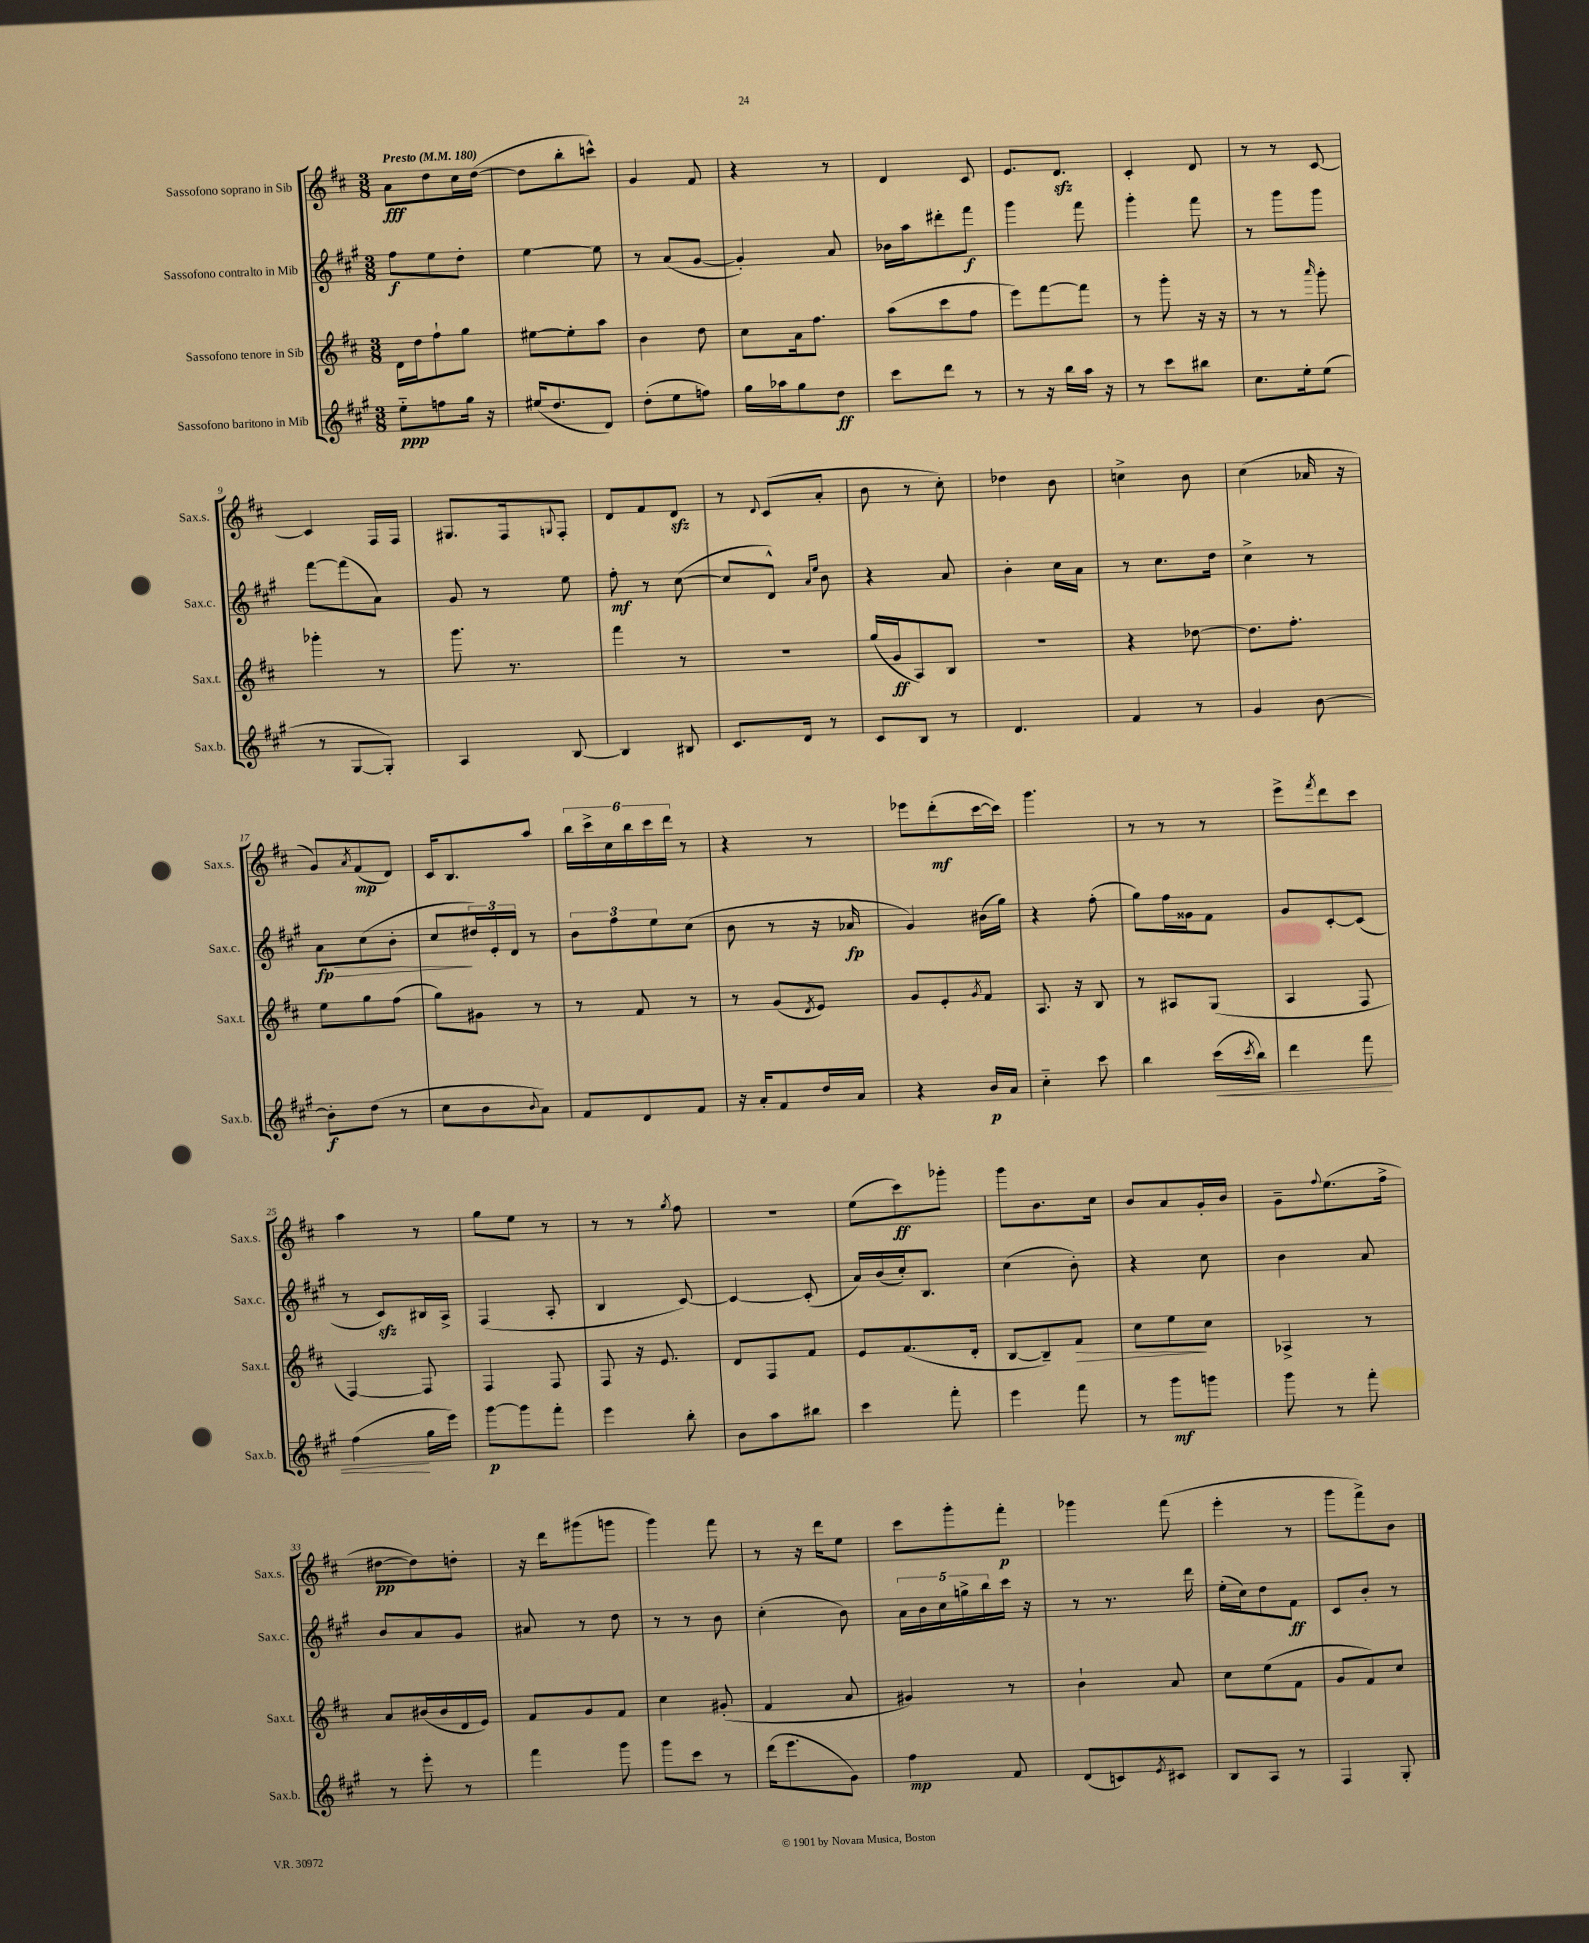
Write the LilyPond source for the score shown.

<<
\new StaffGroup <<
\new Staff = "s0" \with { instrumentName = "Sassofono soprano in Sib" shortInstrumentName = "Sax.s." } {
    \clef treble \key d \major \numericTimeSignature \time 3/8 \tempo "Presto" 4 = 180
    a'8\fff d''8 cis''16 d''16~( |
    d''8 b''8-. c'''8-^) |
    g'4 fis'8 |
    r4 r8 |
    d'4 cis'8 |
    e'8. d'8.\sfz |
    cis'4-. d'8 |
    r8 r8 cis'8~ |
    cis'4 fis16 fis16 |
    gis8. fis16 \appoggiatura { g8 } fis8-. |
    d'8 fis'8 d'8\sfz |
    r8 \appoggiatura { d'8 } cis'8( a'8-. |
    b'8 r8 cis''8-.) |
    des''4 b'8 |
    c''4-> b'8 |
    cis''4( aes'16 r16 |
    g'8) \acciaccatura { a'8 } fis'8\mp( d'8) |
    cis'16 b8. a''8 |
    \tuplet 6/4 { b''16 cis'''16-> cis''16 b''16 cis'''16 d'''16 } r8 |
    r4 r8 |
    ees'''8 d'''8-.\mf( cis'''16~ cis'''16) |
    g'''4. |
    r8 r8 r8 |
    e'''8-> \acciaccatura { fis'''8 } d'''8 cis'''8 |
    a''4 r8 |
    g''8 e''8 r8 |
    r8 r8 \acciaccatura { g''8 } fis''8 |
    R4. |
    e''8( cis'''8\ff) ges'''8-. |
    g'''8 b'8. cis''16 |
    b'8 a'8 g'16-. b'16 |
    g'8-- \appoggiatura { fis''8 } e''8.( fis''16-> |
    dis''8~\pp dis''8) d''8-. |
    r16 d'''16 gis'''8( g'''8 |
    g'''4) fis'''8 |
    r8 r16 d'''16 e''8 |
    cis'''8 g'''8-. fis'''8-.\p |
    ges'''4 fis'''8( |
    e'''4-. r8 |
    g'''8 fis'''8->) b'8 \bar "|." |
}
\new Staff = "s1" \with { instrumentName = "Sassofono contralto in Mib" shortInstrumentName = "Sax.c." } {
    \clef treble \key a \major \numericTimeSignature \time 3/8
    fis''8\f e''8 d''8-. |
    e''4~ e''8 |
    r8 a'8( gis'8~ |
    gis'4-.) a'8 |
    bes'16 a''16 dis'''8-. fis'''8\f |
    gis'''4 fis'''8 |
    gis'''4-. fis'''8 |
    r8 gis'''8 gis'''8 |
    fis'''8~ fis'''8( a'8) |
    gis'8 r8 e''8 |
    fis''8-.\mf r8 cis''8~( |
    cis''8 d'8-^) \grace { a'16 e''16 } b'8 |
    r4 a'8 |
    b'4-. cis''16 a'16 |
    r8 cis''8. d''16 |
    cis''4-> r8 |
    a'8\fp\> cis''8( b'8-. |
    cis''8\! \tuplet 3/2 { dis''16) e'16-. d'16 } r8 |
    \tuplet 3/2 { b'8 fis''8 e''8 } cis''8( |
    b'8 r8 r16 aes'16\fp |
    gis'4) bis'16( gis''16) |
    r4 fis''8-.( |
    gis''8) fis''16 gisis'16 fis'8 |
    gis'8 cis'8~-. cis'8( |
    r8 cis'8\sfz) bis16 a16-> |
    fis4( a8-. |
    b4 cis'8~) |
    cis'4~ cis'8-.( |
    a'16) b'16( cis''16-.) b8. |
    cis''4( b'8-.) |
    r4 cis''8 |
    b'4 a'8 |
    b'8 a'8 gis'8 |
    ais'8 r8 d''8 |
    r8 r8 b'8 |
    cis''4-.( b'8) |
    \tuplet 5/4 { a'16 b'16 cis''16 g''16-> b''16 } cis'''16 r16 |
    r8 r8. d'''16 |
    e''16-.( cis''16) d''8 fis'8\ff |
    cis'8 b'8-. r8 \bar "|." |
}
\new Staff = "s2" \with { instrumentName = "Sassofono tenore in Sib" shortInstrumentName = "Sax.t." } {
    \clef treble \key d \major \numericTimeSignature \time 3/8
    d'16 d''16 fis''8-! g''8 |
    eis''8~ eis''8-. a''8 |
    b'4 d''8 |
    cis''8 a'16 fis''8. |
    a''8( cis'''8 fis''8 |
    e'''8) fis'''8~ fis'''8 |
    r8 g'''8-. r16 r16 |
    r8 r8 \grace { a'''16 } g'''8-. |
    ges'''4-. r8 |
    g'''8. r8. |
    fis'''4 r8 |
    r4. |
    g''16( g'16\ff a8) b8 |
    R4. |
    r4 des''8~ |
    des''8. fis''8.-. |
    e''8 g''8 fis''8( |
    g''8) gis'8 r8 |
    r8 fis'8 r8 |
    r8 g'8( \acciaccatura { d'8 } e'8) |
    g'8 e'8-. \acciaccatura { g'8 } fis'8 |
    a8. r16 b8 |
    r8 ais8 g8( |
    a4 fis8 |
    fis4~) fis8 |
    fis4 fis8 |
    fis8 r16 e'8. |
    d'8 fis8 fis'8 |
    e'8 fis'8.( d'16-. |
    b8~ b8--) fis'8\> |
    cis''8 e''8\! cis''8 |
    aes4-> r8 |
    a'8 bis'16( bis'16 d'16 e'16) |
    fis'8 g'8 fis'8 |
    cis''4 gis'8-.( |
    fis'4 a'8 |
    gis'4) r8 |
    b'4-! a'8 |
    cis''8 e''8( fis'8 |
    g'8 fis'8) cis''8 \bar "|." |
}
\new Staff = "s3" \with { instrumentName = "Sassofono baritono in Mib" shortInstrumentName = "Sax.b." } {
    \clef treble \key a \major \numericTimeSignature \time 3/8
    e''8-_\ppp f''8 gis''16 r16 |
    eis''16( d''8. d'8) |
    d''8-.( e''8 f''8) |
    gis''16 aes''16 gis''8 d''8\ff |
    cis'''8 d'''8 r8 |
    r8 r16 b''16 a''16 r16 |
    r8 cis'''8 bis''8 |
    cis''8. e''16-. e''8( |
    r8 gis8~ gis8-.) |
    a4 b8~ |
    b4 bis8 |
    cis'8. d'16 r8 |
    cis'8 b8 r8 |
    d'4. |
    fis'4 r8 |
    gis'4 b'8~ |
    b'8-.\f d''8( r8 |
    cis''8 b'8 \appoggiatura { b'8 } a'8) |
    fis'8 d'8 fis'8 |
    r16 a'16-. fis'8 d''16 a'16 |
    r4 b'16\p a'16 |
    cis''4-_ cis'''8 |
    b''4 cis'''16\<( \acciaccatura { cis'''8 } b''16) |
    d'''4 fis'''8 |
    fis''4\!( gis''16 e'''16) |
    gis'''8~\p gis'''8 fis'''8-. |
    e'''4 b''8-. |
    b'8 a''8 bis''8 |
    cis'''4 fis'''8-. |
    e'''4 fis'''8 |
    r8 gis'''8\mf g'''8 |
    gis'''8 r8 fis'''8-. |
    r8 e'''8-. r8 |
    fis'''4 gis'''8 |
    gis'''8 cis'''8 r8 |
    d'''16( e'''8. gis'8) |
    fis''4\mp fis'8 |
    d'8( c'8) \acciaccatura { e'8 } cis'8 |
    b8 a8 r8 |
    fis4 gis8-. \bar "|." |
}
>>
>>
